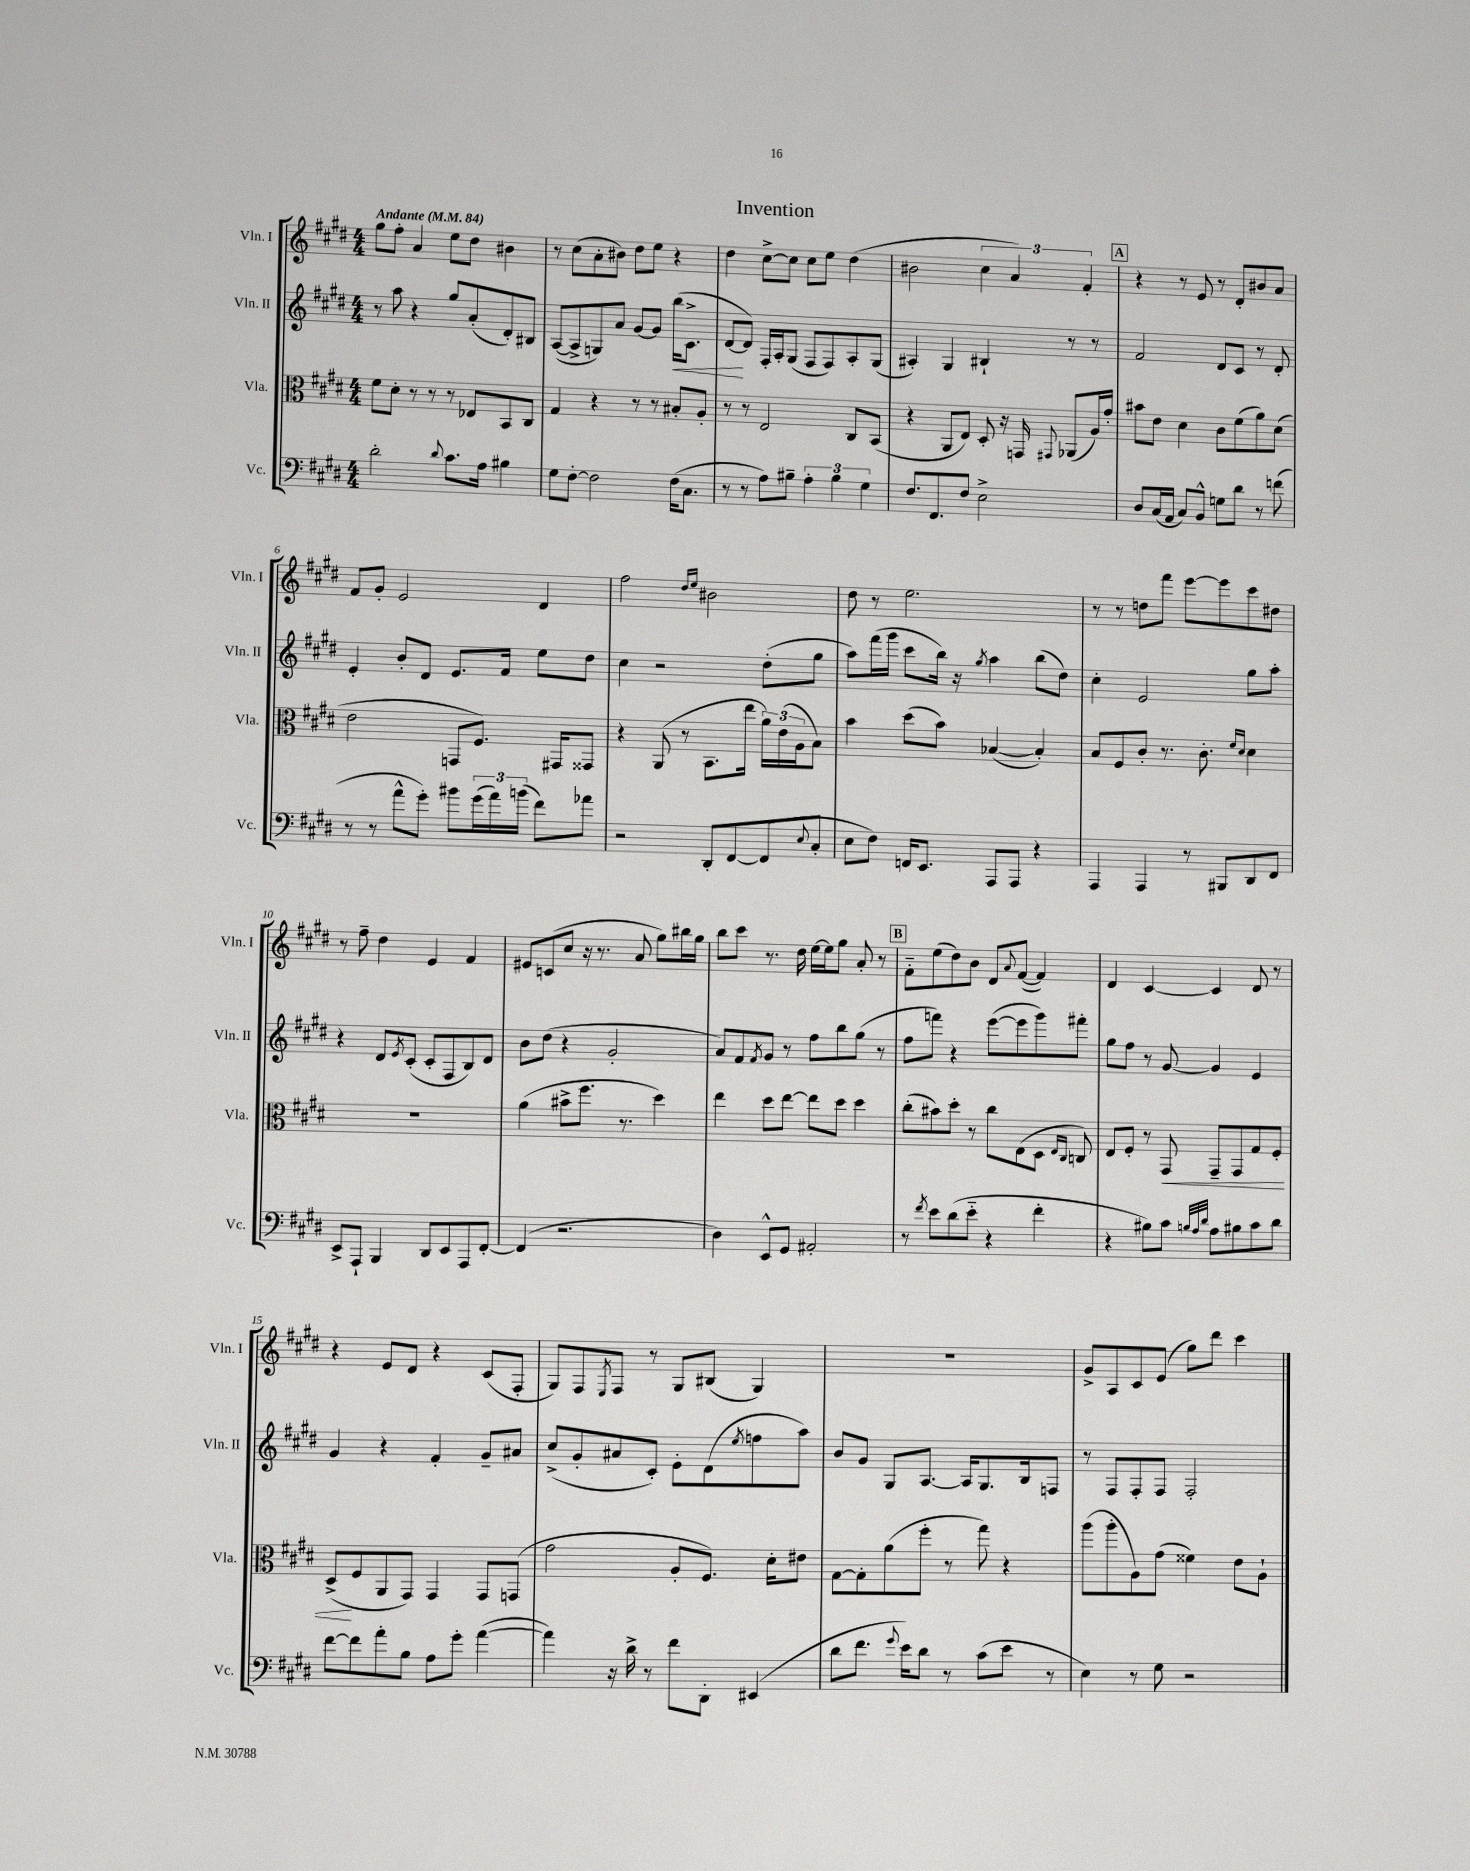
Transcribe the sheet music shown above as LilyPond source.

\header { title = "Invention" }
<<
\new StaffGroup <<
\new Staff = "s0" \with { instrumentName = "Vln. I" shortInstrumentName = "Vln. I" } {
    \clef treble \key e \major \numericTimeSignature \time 4/4 \tempo "Andante" 4 = 84
    gis''8 fis''8-. a'4 e''8 dis''8 bis'4 |
    r8 cis''8( a'8-. bis'8) dis''8 e''8 r4 |
    dis''4 cis''8~-> cis''8 cis''8 e''8 dis''4( |
    bis'2 \tuplet 3/2 { cis''4 a'4) fis'4-. } |
    \mark \markup { \box "A" } r4 r8 e'8 r8 dis'8-. bis'8 a'8 |
    fis'8 gis'8-. e'2 dis'4 |
    fis''2 \grace { dis''16 e''16 } bis'2 |
    dis''8 r8 e''2. |
    r8 r8 d''8 fis'''8 e'''8~ e'''8 cis'''8 dis''8 |
    r8 fis''8-- dis''4 e'4 fis'4 |
    eis'8 c'8( cis''8 r16 r8. a'8 gis''8) bis''16 gis''16 |
    b''8 cis'''8 r8. dis''16 e''16~ e''16 gis''8 a'8-. r8 |
    \mark \markup { \box "B" } fis'8-_ e''8( dis''8) b'8 dis'8 \appoggiatura { a'8 } fis'8~( fis'4) |
    dis'4 cis'4~ cis'4 dis'8 r8 |
    r4 e'8 dis'8 r4 cis'8( fis8-. |
    gis8) fis8 \acciaccatura { e8 } fis8 r8 gis8 bis8( gis4) |
    R1 |
    gis'8-> a8 cis'8 e'8( gis''8) dis'''8 cis'''4 \bar "|." |
}
\new Staff = "s1" \with { instrumentName = "Vln. II" shortInstrumentName = "Vln. II" } {
    \clef treble \key e \major \numericTimeSignature \time 4/4
    r8 a''8 r4 gis''8 a'8-.( dis'8-.) bis8 |
    a8~( a8-> g8) a'8 gis'8~ gis'8 b''16\<( cis'8.-> |
    dis'8~\! dis'8) fis16-. a16-. gis8( fis8 fis8) a8-. gis8( |
    ais4-.) gis4 bis4-! r8 r8 |
    \mark \markup { \box "A" } fis'2 dis'8 cis'8 r8 dis'8-. |
    e'4-. b'8-. dis'8 e'8. fis'16 e''8 dis''8 |
    cis''4 r2 dis''8-.( gis''8 |
    a''8) fis'''16( gis'''16 cis'''8 b''16) r16 \acciaccatura { gis''8 } a''4 b''8( dis''8) |
    cis''4-. e'2 gis''8 a''8-. |
    r4 dis'8 \acciaccatura { e'8 } cis'8-.( cis'8-. fis8 b8) dis'8 |
    b'8 dis''8( r4 gis'2-. |
    a'8) fis'8 \acciaccatura { fis'8 } gis'8 r8 fis''8 b''8 gis''8( r8 |
    \mark \markup { \box "B" } fis''8 f'''8) r4 e'''8~( e'''8 gis'''8) fis'''8-. |
    gis''8 fis''8 r8 gis'8~ gis'4 e'4 |
    gis'4 r4 fis'4-. gis'8-- ais'8 |
    cis''8->( gis'8-. ais'8 cis'8-.) e'8-. dis'8( \acciaccatura { e''8 } f''8 a''8) |
    b'8 gis'8 gis8 a8.~ a16 gis8. b16 f8 |
    r8 fis8 fis8-. fis8 fis2-. \bar "|." |
}
\new Staff = "s2" \with { instrumentName = "Vla." shortInstrumentName = "Vla." } {
    \clef alto \key e \major \numericTimeSignature \time 4/4
    fis'8 dis'8-. r8 r8 r8 ees8 b,8 cis8 |
    gis4 r4 r8 r8 bis8-. a8-. |
    r8 r8 e2 cis8 b,8( |
    r4 a,8 e8) dis8-. r16 g,16 \appoggiatura { gis,8 } aes,8( a16) gis'16-. |
    \mark \markup { \box "A" } bis'8 e'8 dis'4 cis'8 fis'8( a'8) dis'8( |
    e'2 g,8 fis8.) gis,16 gisis,8 |
    r4 a,8( r8 b,8. e''16 \tuplet 3/2 { a'16) e'16( a16 } b8) |
    b'4 dis''8( b'8) bes4~( bes4-.) |
    b8 fis8 cis'8-. r8. cis'8.-. \grace { fis'16 dis'16 } dis'4 |
    R1 |
    a'4( bis'8-> fis''8. r8. dis''4) |
    e''4 dis''8 e''8~ e''8 dis''8 dis''4 |
    \mark \markup { \box "B" } cis''8-.( bis'8) dis''8-. r8 cis''8 e8( dis8 \grace { e16 cis16 } c8) |
    e8 fis8-. r8 gis,8\< gis,8-- gis,8 gis8 fis8-. |
    dis8->\!( fis8 a,8 gis,8) gis,4 gis,8 g,8( |
    gis'2 a8-. fis8.) dis'16-. eis'8 |
    gis8~ gis8-. a'8( fis''8-. r8 gis''8) r4 |
    a''8( a''8-. a8) gis'8( fisis'4) e'8 a8-! \bar "|." |
}
\new Staff = "s3" \with { instrumentName = "Vc." shortInstrumentName = "Vc." } {
    \clef bass \key e \major \numericTimeSignature \time 4/4
    dis'2-. \appoggiatura { dis'8 } cis'8. a16 bis4 |
    gis8 fis8~-. fis2 fis16( cis8. |
    r8 r8 a8) bis8-- \tuplet 3/2 { a4-. bis4 gis4 } |
    fis8. fis,8. fis8 e2-> |
    \mark \markup { \box "A" } dis8 cis16( a,16 cis8) b,8-^ g8 dis'8 r8 f'8( |
    r8 r8 a'8-^ gis'8-.) bis'8 \tuplet 3/2 { gis'16( a'16) b'16( } fis'8) aes'8 |
    r2 dis,8-. fis,8~ fis,8( \appoggiatura { e8 } cis8-. |
    e8 fis8) f,16 e,8. a,,8 a,,8 r4 |
    a,,4 a,,4 r8 bis,,8 dis,8 fis,8 |
    e,8-> a,,8-! b,,4 dis,8 e,8 a,,8 fis,8~-. |
    fis,4( r2. |
    dis4) e,8-^ gis,8 ais,2-. |
    \mark \markup { \box "B" } r8 \acciaccatura { fis'8 } e'8 dis'8( e'8-_ r4 fis'4-. |
    r4 bis8) cis'8 \grace { b32 a32 dis'32 } a8 bis8 cis'8 dis'8 |
    fis'8~ fis'8 a'8-. b8 a8 gis'8-. a'4~( |
    a'4) r16 dis'16-> r8 fis'8 dis,8-. eis,4( |
    dis'8 fis'8. \appoggiatura { gis'8 } e'16) dis'8 r8 cis'8( e'8 r8 |
    e4) r8 gis8 r2 \bar "|." |
}
>>
>>
